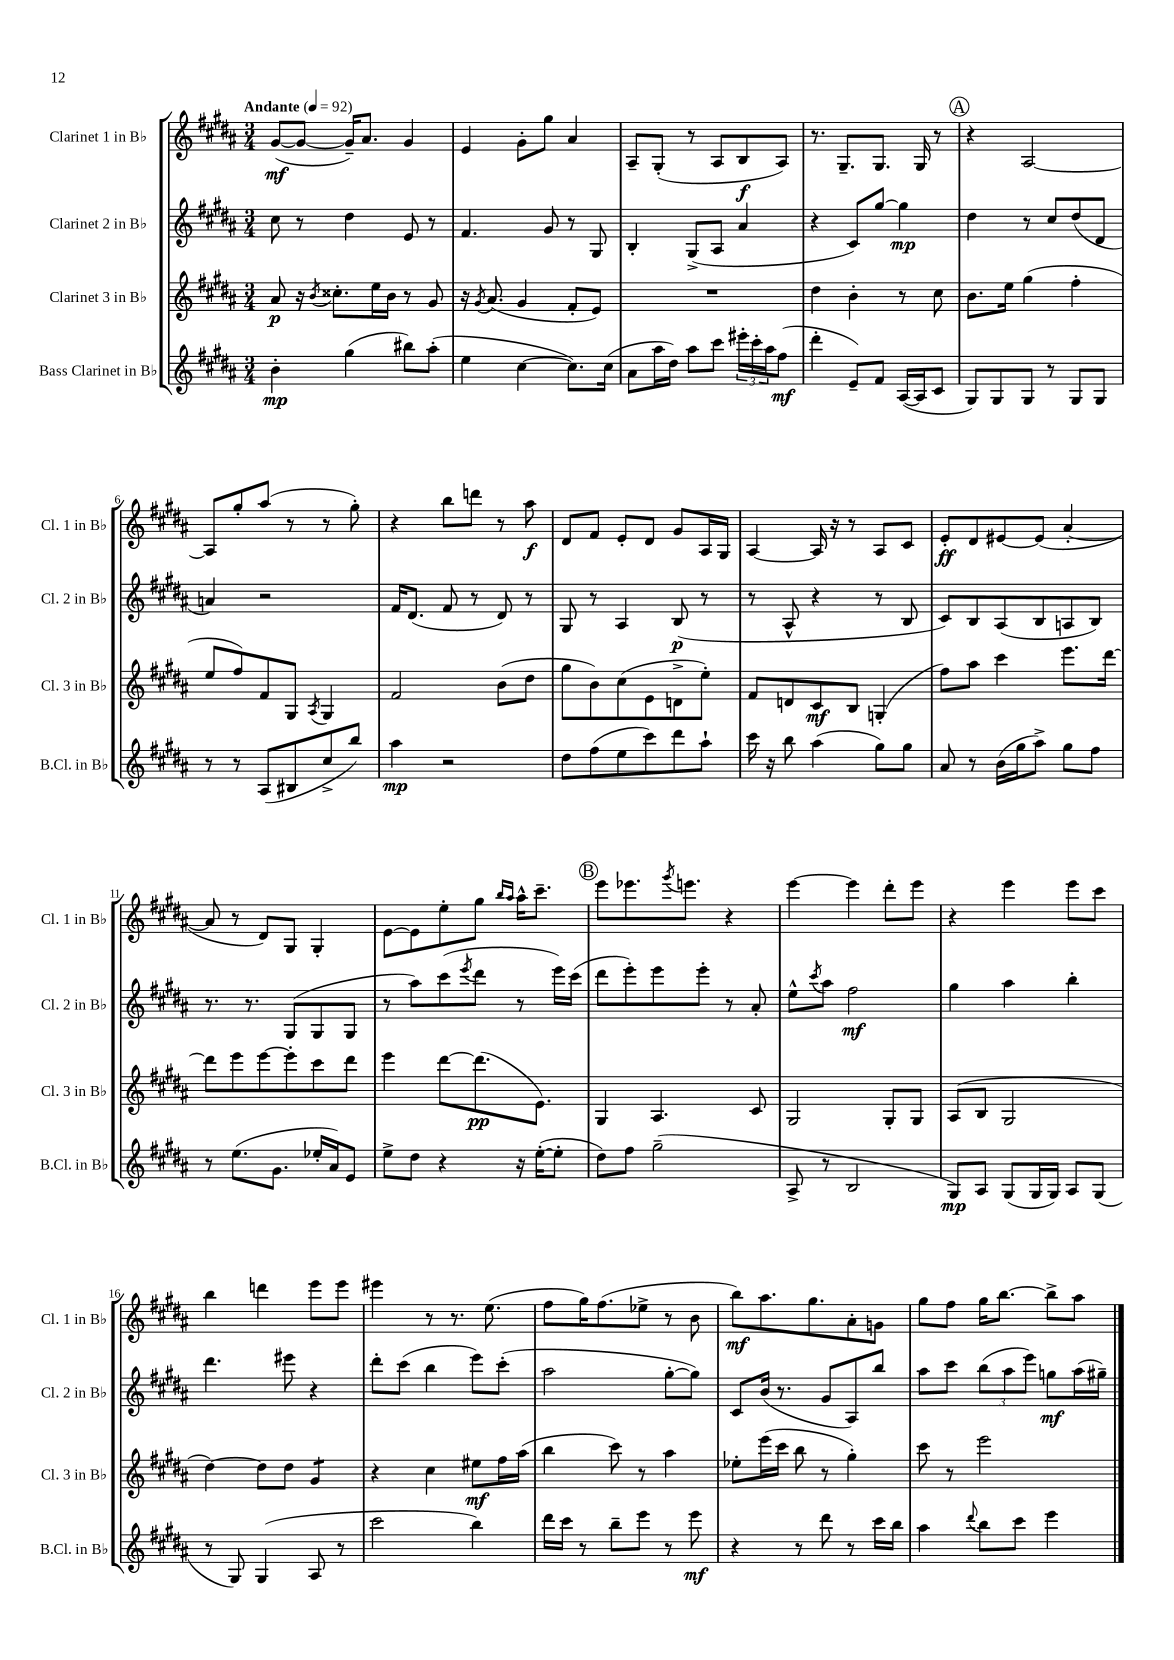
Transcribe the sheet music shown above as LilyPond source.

<<
\new StaffGroup <<
\new Staff = "s0" \with { instrumentName = "Clarinet 1 in Bb" shortInstrumentName = "Cl. 1 in Bb" } {
    \clef treble \key b \major \numericTimeSignature \time 3/4 \tempo "Andante" 4 = 92
    gis'8~\mf( gis'8~ gis'16--) ais'8. gis'4 |
    e'4 gis'8-. gis''8 ais'4 |
    ais8-- gis8-.( r8 ais8 b8\f ais8) |
    r8. gis8.-- gis8. gis16 r8 |
    \mark \markup { \circle "A" } r4 ais2~ |
    ais8 gis''8-. ais''8( r8 r8 gis''8-.) |
    r4 b''8 d'''8 r8 ais''8\f |
    dis'8 fis'8 e'8-. dis'8 gis'8 ais16 gis16 |
    ais4~ ais16 r16 r8 ais8 cis'8 |
    e'8-.\ff dis'8 eis'8~ eis'8( ais'4~-. |
    ais'8 r8 dis'8) gis8 gis4-. |
    e'8~ e'8 e''8-. gis''8 \grace { b''16 ais''16 } ais''16-^ cis'''8.-- |
    \mark \markup { \circle "B" } e'''8 ees'''8. \acciaccatura { gis'''8 } e'''8. r4 |
    e'''4~ e'''4 dis'''8-. e'''8 |
    r4 e'''4 e'''8 cis'''8 |
    b''4 d'''4 e'''8 e'''8 |
    eis'''4 r8 r8. e''8.( |
    fis''8 gis''16) fis''8.( ees''8-> r8 b'8 |
    b''8\mf) ais''8. gis''8. ais'8-. g'8 |
    gis''8 fis''8 gis''16 b''8.~ b''8-> ais''8 \bar "|." |
}
\new Staff = "s1" \with { instrumentName = "Clarinet 2 in Bb" shortInstrumentName = "Cl. 2 in Bb" } {
    \clef treble \key b \major \numericTimeSignature \time 3/4
    cis''8 r8 dis''4 e'8 r8 |
    fis'4. gis'8 r8 gis8 |
    b4-. gis8->( ais8 ais'4 |
    r4 cis'8) gis''8~ gis''4\mp |
    \mark \markup { \circle "A" } dis''4 r8 cis''8 dis''8( dis'8 |
    a'4) r2 |
    fis'16 dis'8.( fis'8 r8 dis'8) r8 |
    gis8 r8 ais4 b8\p( r8 |
    r8 ais8-^ r4 r8 b8 |
    cis'8) b8 ais8( b8 a8 b8) |
    r8. r8. gis8( gis8 gis8 |
    r8 ais''8) cis'''8( \acciaccatura { e'''8 } dis'''8 r8 e'''16) cis'''16( |
    \mark \markup { \circle "B" } dis'''8 e'''8-.) e'''8 e'''8-. r8 ais'8-. |
    e''8-^ \acciaccatura { cis'''8 } ais''8 fis''2\mf |
    gis''4 ais''4 b''4-. |
    dis'''4. eis'''8 r4 |
    dis'''8-. cis'''8( b''4 e'''8) cis'''8-.( |
    ais''2 gis''8~-. gis''8) |
    cis'8 b'16( r8. gis'8 ais8) b''8 |
    ais''8 cis'''8 \tuplet 3/2 { b''8( ais''8 e'''8) } g''8\mf ais''16( gis''16--) \bar "|." |
}
\new Staff = "s2" \with { instrumentName = "Clarinet 3 in Bb" shortInstrumentName = "Cl. 3 in Bb" } {
    \clef treble \key b \major \numericTimeSignature \time 3/4
    ais'8\p r16 \acciaccatura { b'8 } cisis''8.-. e''16 b'16 r8 gis'8 |
    r16 \acciaccatura { gis'8 } ais'8.( gis'4 fis'8-. e'8) |
    R2. |
    dis''4 b'4-. r8 cis''8 |
    \mark \markup { \circle "A" } b'8. e''16 gis''4( fis''4-. |
    e''8 fis''8) fis'8 gis8 \acciaccatura { ais8 } gis4 |
    fis'2 b'8( dis''8 |
    gis''8 b'8) cis''8( e'8 d'8-> e''8-.) |
    fis'8 d'8 cis'8\mf b8 g4-.( |
    fis''8) ais''8 cis'''4 e'''8. dis'''16~ |
    dis'''8 e'''8 e'''8~ e'''8-. cis'''8 dis'''8 |
    e'''4 dis'''8~ dis'''8.\pp( e'8.) |
    \mark \markup { \circle "B" } gis4 ais4. cis'8 |
    gis2 gis8-. gis8 |
    ais8( b8 gis2 |
    dis''4~) dis''8 dis''8 gis'4:8 |
    r4 cis''4 eis''8\mf fis''16 ais''16( |
    b''4 cis'''8) r8 ais''4 |
    ees''8-. e'''16( cis'''16 b''8 r8 gis''4-.) |
    cis'''8 r8 e'''2 \bar "|." |
}
\new Staff = "s3" \with { instrumentName = "Bass Clarinet in Bb" shortInstrumentName = "B.Cl. in Bb" } {
    \clef treble \key b \major \numericTimeSignature \time 3/4
    b'4-.\mp gis''4( bis''8) ais''8-.( |
    e''4 cis''4~ cis''8.) cis''16( |
    ais'8 ais''16 dis''16) ais''8 cis'''8 \tuplet 3/2 { eis'''16-. cis'''16-. ais''16 } fis''8\mf( |
    dis'''4-. e'8--) fis'8 ais16~( ais16 cis'8 |
    \mark \markup { \circle "A" } gis8) gis8 gis8 r8 gis8 gis8 |
    r8 r8 ais8( bis8 cis''8-> b''8) |
    ais''4\mp r2 |
    dis''8 fis''8( e''8 cis'''8) dis'''8 ais''8-! |
    cis'''16 r16 b''8 ais''4( gis''8) gis''8 |
    ais'8 r8 b'16( gis''16 ais''8->) gis''8 fis''8 |
    r8 e''8.( gis'8. ees''16-. ais'16) e'8 |
    e''8-> dis''8 r4 r16 e''16~-.( e''8-. |
    \mark \markup { \circle "B" } dis''8) fis''8 gis''2--( |
    ais8-> r8 b2 |
    gis8\mp) ais8 gis8( gis16 gis16) ais8 gis8( |
    r8 gis8) gis4( ais8 r8 |
    cis'''2 b''4) |
    dis'''16 cis'''16 r8 b''8-- e'''8 r8 e'''8\mf |
    r4 r8 dis'''8 r8 cis'''16 b''16 |
    ais''4 \appoggiatura { dis'''8 } b''8 cis'''8 e'''4 \bar "|." |
}
>>
>>
